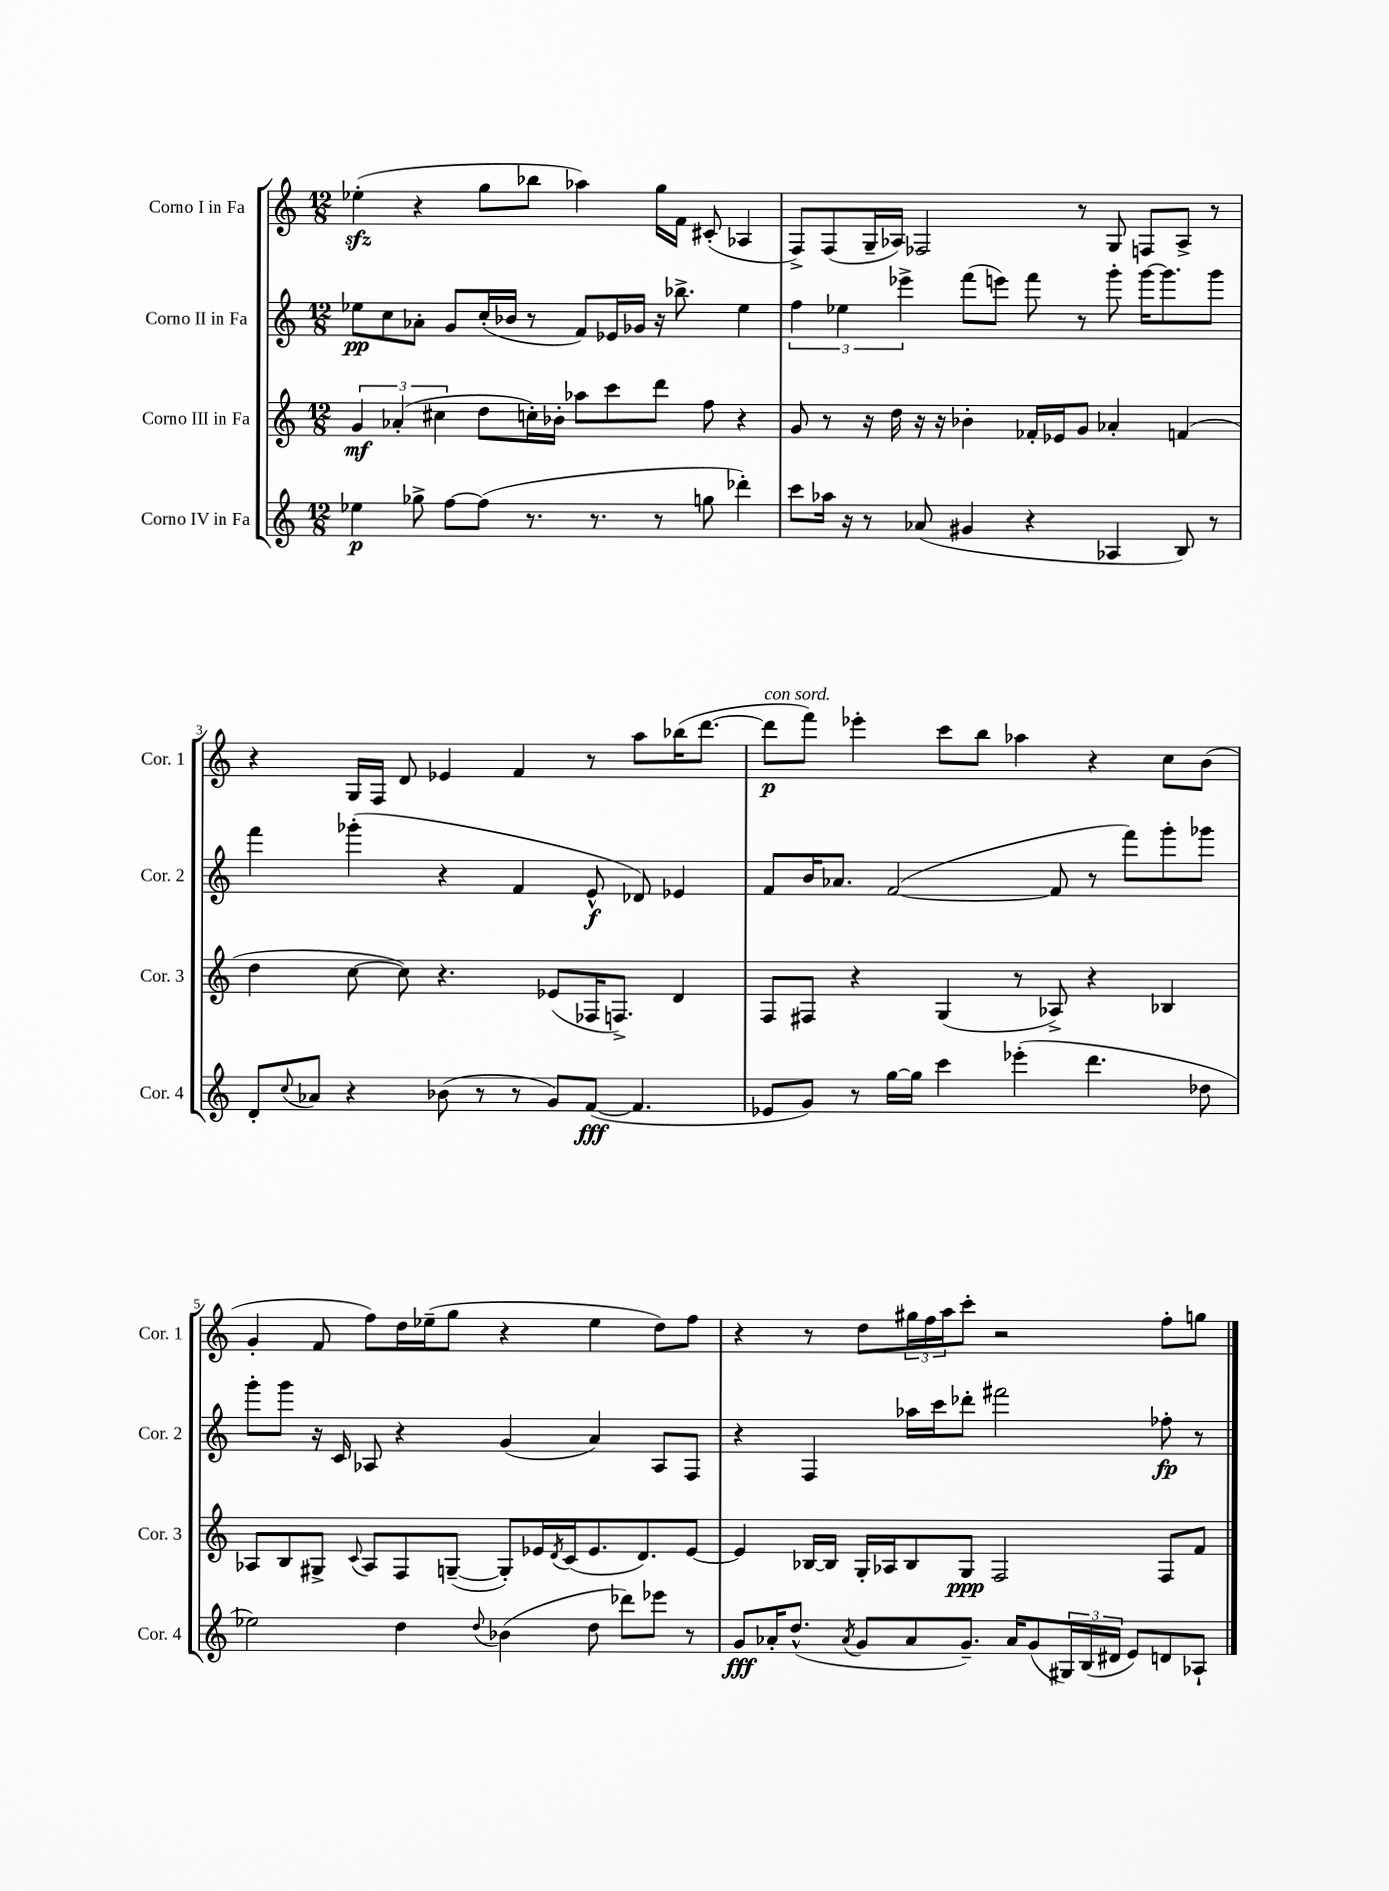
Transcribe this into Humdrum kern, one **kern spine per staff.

**kern	**kern	**kern	**kern
*staff4	*staff3	*staff2	*staff1
*clefG2	*clefG2	*clefG2	*clefG2
*k[]	*k[]	*k[]	*k[]
*M12/8	*M12/8	*M12/8	*M12/8
4ee-	6g	8ee-	(4ee-'
.	.	8cc	.
.	(6a-'	.	.
8gg-^	.	8a-'	4r
.	6cc#	.	.
[8ff	.	8g	.
(8ff]	8dd	(16cc'	8gg
.	.	16b-	.
8.r	16cc')	8r	8bb-
.	16b-'	.	.
.	8aa-	8f)	4aa-)
8.r	.	.	.
.	8ccc	16e-	.
.	.	16g-	.
8r	8ddd	16r	16gg
.	.	8.bb-^	16f
8gg	8ff	.	(8c#'
4ddd-')	4r	4ee-	4A-
=	=	=	=
8ccc	8g	6ff	8F^)
16aa-	8r	.	(8F
.	.	6ee-	.
16r	.	.	.
8r	16r	.	16G~
.	16dd	.	16A-)
.	.	6eee-^	.
(8a-	16r	.	2F-
.	16r	.	.
4g#	4b-'	(8fff	.
.	.	8eee)	.
4r	16f-'	8fff	.
.	16e-	.	.
.	8g	8r	8r
4A-	4a-'	8ggg'	8G
.	.	[16ggg	8F
.	.	8.ggg]	.
8B)	(4f	.	8A-^
8r	.	8ggg	8r
=	=	=	=
8d'	4dd	4fff	4r
8qqcc	.	.	.
8a-	.	.	.
4r	[8cc	(4ggg-'	16G
.	.	.	16F
.	8cc])	.	8d
(8b-	4.r	4r	4e-
8r	.	.	.
8r	.	4f	4f
8g)	(8e-	.	.
([8f	16F-	8e^^	8r
.	8.F^)	.	.
4.f]	.	8d-)	8aa
.	4d	4e-	(16bb-
.	.	.	[8.ddd
=	=	=	=
8e-	8F	8f	8ddd]
8g)	8F#	16b	8fff)
.	.	8.a-	.
8r	4r	.	4eee-'
[16gg	.	([2f	.
16gg]	.	.	.
4ccc	(4G	.	8ccc
.	.	.	8bb
(4eee-'	8r	.	4aa-
.	8A-^)	8f]	.
4.ddd	4r	8r	4r
.	.	8fff)	.
.	4B-	8ggg'	8cc
8dd-	.	8ggg-	(8b
=	=	=	=
2ee-)	8A-	8ggg'	4g'
.	8B	8ggg	.
.	8G#^	16r	8f
.	.	16c	.
.	8qqc	.	.
.	8A-	8A-	8ff)
4dd	8F	4r	16dd
.	.	.	(16ee-~
.	([8G~	.	8gg
8qqdd	.	.	.
(4b-	8G'])	(4g	4r
.	16e-	.	.
.	8qd	.	.
.	(16c	.	.
8dd	8.e-	4a)	4ee-
8ddd-)	.	.	.
.	8.d)	.	.
8eee-	.	8A-	8dd)
8r	[8e-	8F	8ff
=	=	=	=
8g	4e-]	4r	4r
16a-'	.	.	.
(8.dd^^	.	.	.
.	[16B-	4F	8r
.	16B-]	.	.
8qa-	.	.	.
8g	16G'	.	8dd
.	16A-	.	.
8a-	8B-	16aa-	24gg#
.	.	.	24ff
.	.	16ccc	.
.	.	.	24aa
8.g~)	8G	8ddd-'	8ccc'
.	2F	2fff#	2r
16a-	.	.	.
(8g	.	.	.
24G#)	.	.	.
(24B	.	.	.
24d#	.	.	.
8e)	.	.	.
8d	8F	8ff-'	8ff'
8A-`	8f	8r	8gg
==	==	==	==
*-	*-	*-	*-
